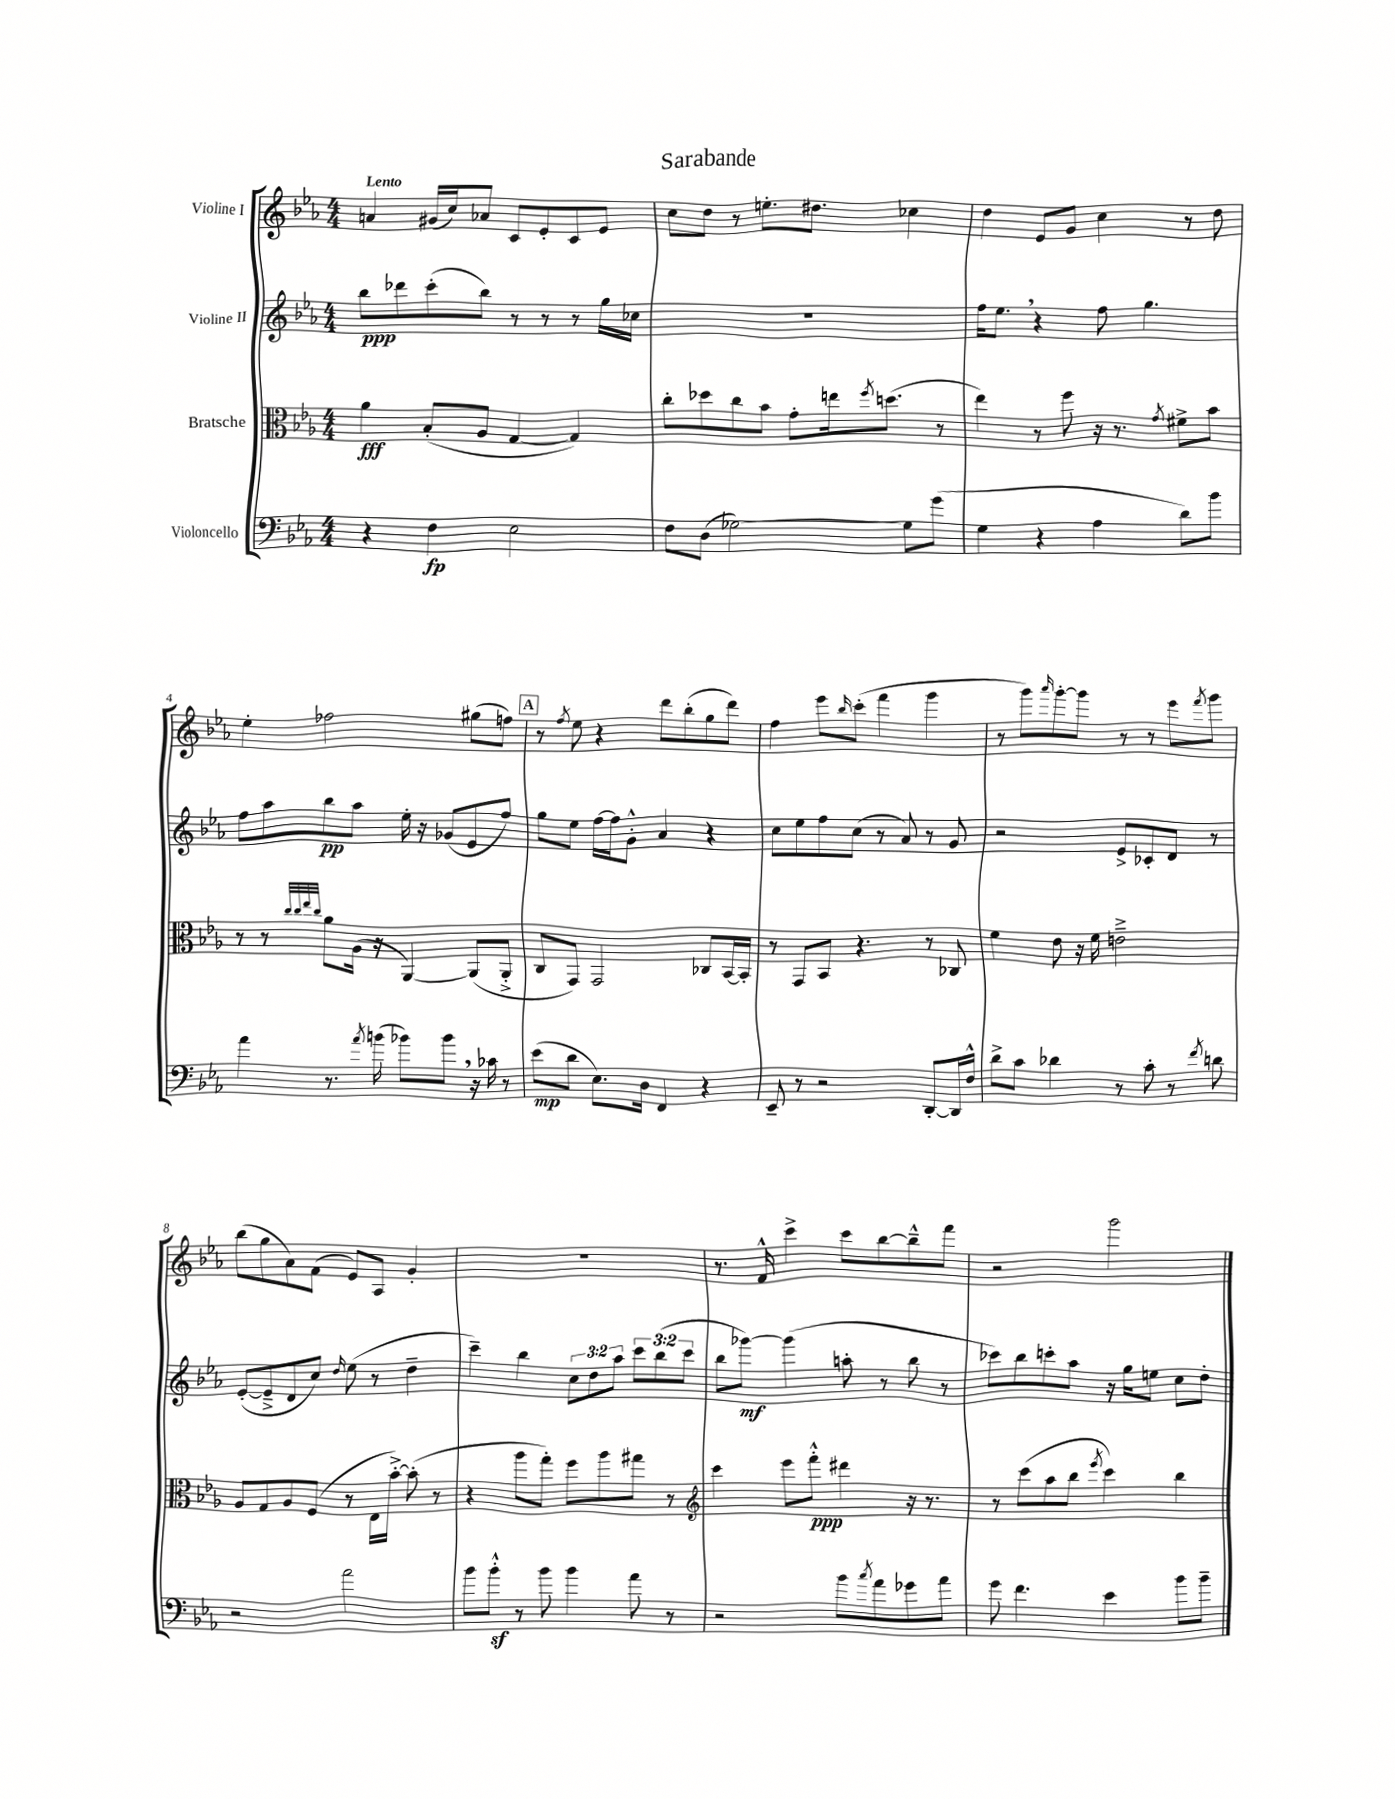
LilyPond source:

\header { title = "Sarabande" }
<<
\new StaffGroup <<
\new Staff = "s0" \with { instrumentName = "Violine I" } {
    \clef treble \key ees \major \numericTimeSignature \time 4/4 \tempo "Lento"
    a'4 gis'16( c''16) aes'8 c'8 ees'8-. c'8 ees'8 |
    c''8 d''8 r8 e''8.-. dis''8. ces''4 |
    d''4 ees'8 g'8 c''4 r8 d''8 |
    ees''4-. fes''2 gis''8( f''8) |
    \mark \markup { \box "A" } r8 \acciaccatura { f''8 } ees''8 r4 d'''8 bes''8-.( g''8 d'''8) |
    f''4 ees'''8 \grace { bes''16 } c'''8-.( f'''4 g'''4 |
    r8 g'''8) \grace { aes'''16 } g'''8~-. g'''8 r8 r8 ees'''8 \acciaccatura { f'''8 } g'''8 |
    bes''8( g''8 aes'8) f'8( ees'8) aes8 g'4-. |
    R1 |
    r8. f'16-^ c'''4-> c'''8 bes''8~ bes''8---^ f'''8 |
    r2 g'''2 \bar "|." |
}
\new Staff = "s1" \with { instrumentName = "Violine II" } {
    \clef treble \key ees \major \numericTimeSignature \time 4/4 \override Staff.TupletNumber.text = #tuplet-number::calc-fraction-text
    bes''8\ppp des'''8 c'''8-.( bes''8) r8 r8 r8 g''16 ces''16 |
    R1 |
    f''16 ees''8. \breathe r4 f''8 g''4. |
    f''8 aes''8 bes''8\pp aes''8 ees''16-. r16 ges'8( ees'8 f''8) |
    \mark \markup { \box "A" } g''8 ees''8 f''16~ f''16 g'8-.-^ aes'4 r4 |
    c''8 ees''8 f''8 c''8( r8 aes'8) r8 g'8 |
    r2 ees'8-> ces'8-. d'8 r8 |
    ees'8~-.( ees'8---> d'8 c''8) \grace { d''16 } ees''8( r8 d''4-- |
    c'''4--) bes''4 \tuplet 3/2 { c''8 d''8 aes''8 } \tuplet 3/2 { c'''8 bes''8( c'''8 } |
    bes''8 ges'''8~\mf) ges'''4( a''8-. r8 bes''8 r8 |
    ces'''8) bes''8 c'''8-. aes''8 r16 g''16 e''8 c''8 d''8-. \bar "|." |
}
\new Staff = "s2" \with { instrumentName = "Bratsche" } {
    \clef alto \key ees \major \numericTimeSignature \time 4/4
    aes'4\fff bes8-.( aes8 g4~ g4) |
    c''8-. des''8 c''8 bes'8 g'8-. e''16 \acciaccatura { f''8 } d''8.( r8 |
    ees''4) r8 f''8 r16 r8. \acciaccatura { g'8 } fis'8-> bes'8 |
    r8 r8 \grace { c''32 c''32 ees''32 c''32 } aes'8 aes16( r16 aes,4~) aes,8( aes,8-.-> |
    \mark \markup { \box "A" } c8 g,8) g,2 ces8 bes,16~ bes,16-. |
    r8 g,8 bes,8 r4. r8 ces8 |
    f'4 ees'8 r16 f'16 e'2---> |
    aes8 g8 aes8 f8( r8 ees16 bes'16~-.->) bes'8-.( r8 |
    r4 aes''8 g''8-.) f''8 aes''8 gis''8 r8 |
    \clef treble c'''4 ees'''8 f'''8-.-^\ppp dis'''4 r16 r8. |
    r8 c'''8( aes''8 bes''8 \acciaccatura { ees'''8 } c'''4) bes''4 \bar "|." |
}
\new Staff = "s3" \with { instrumentName = "Violoncello" } {
    \clef bass \key ees \major \numericTimeSignature \time 4/4
    r4 f4\fp ees2 |
    f8 d8( ges2~) ges8 g'8( |
    g4 r4 aes4 d'8) bes'8 |
    aes'4 r8. \acciaccatura { aes'8 } b'16( bes'8) bes'8 \breathe r16 ces'16 r8 |
    \mark \markup { \box "A" } ees'8\mp( d'8 ees8.) d16 f,4 r4 |
    ees,8-- r8 r2 d,8~-. d,16 f16-^ |
    d'8-> c'8 des'4 r8 c'8-. r8 \acciaccatura { f'8 } d'8 |
    r2 aes'2 |
    bes'8 bes'8-.-^\sf r8 bes'8 bes'4 aes'8 r8 |
    r2 bes'8 \acciaccatura { c''8 } aes'8 ges'8 aes'8 |
    g'8 f'4. ees'4 bes'8 bes'8-- \bar "|." |
}
>>
>>
